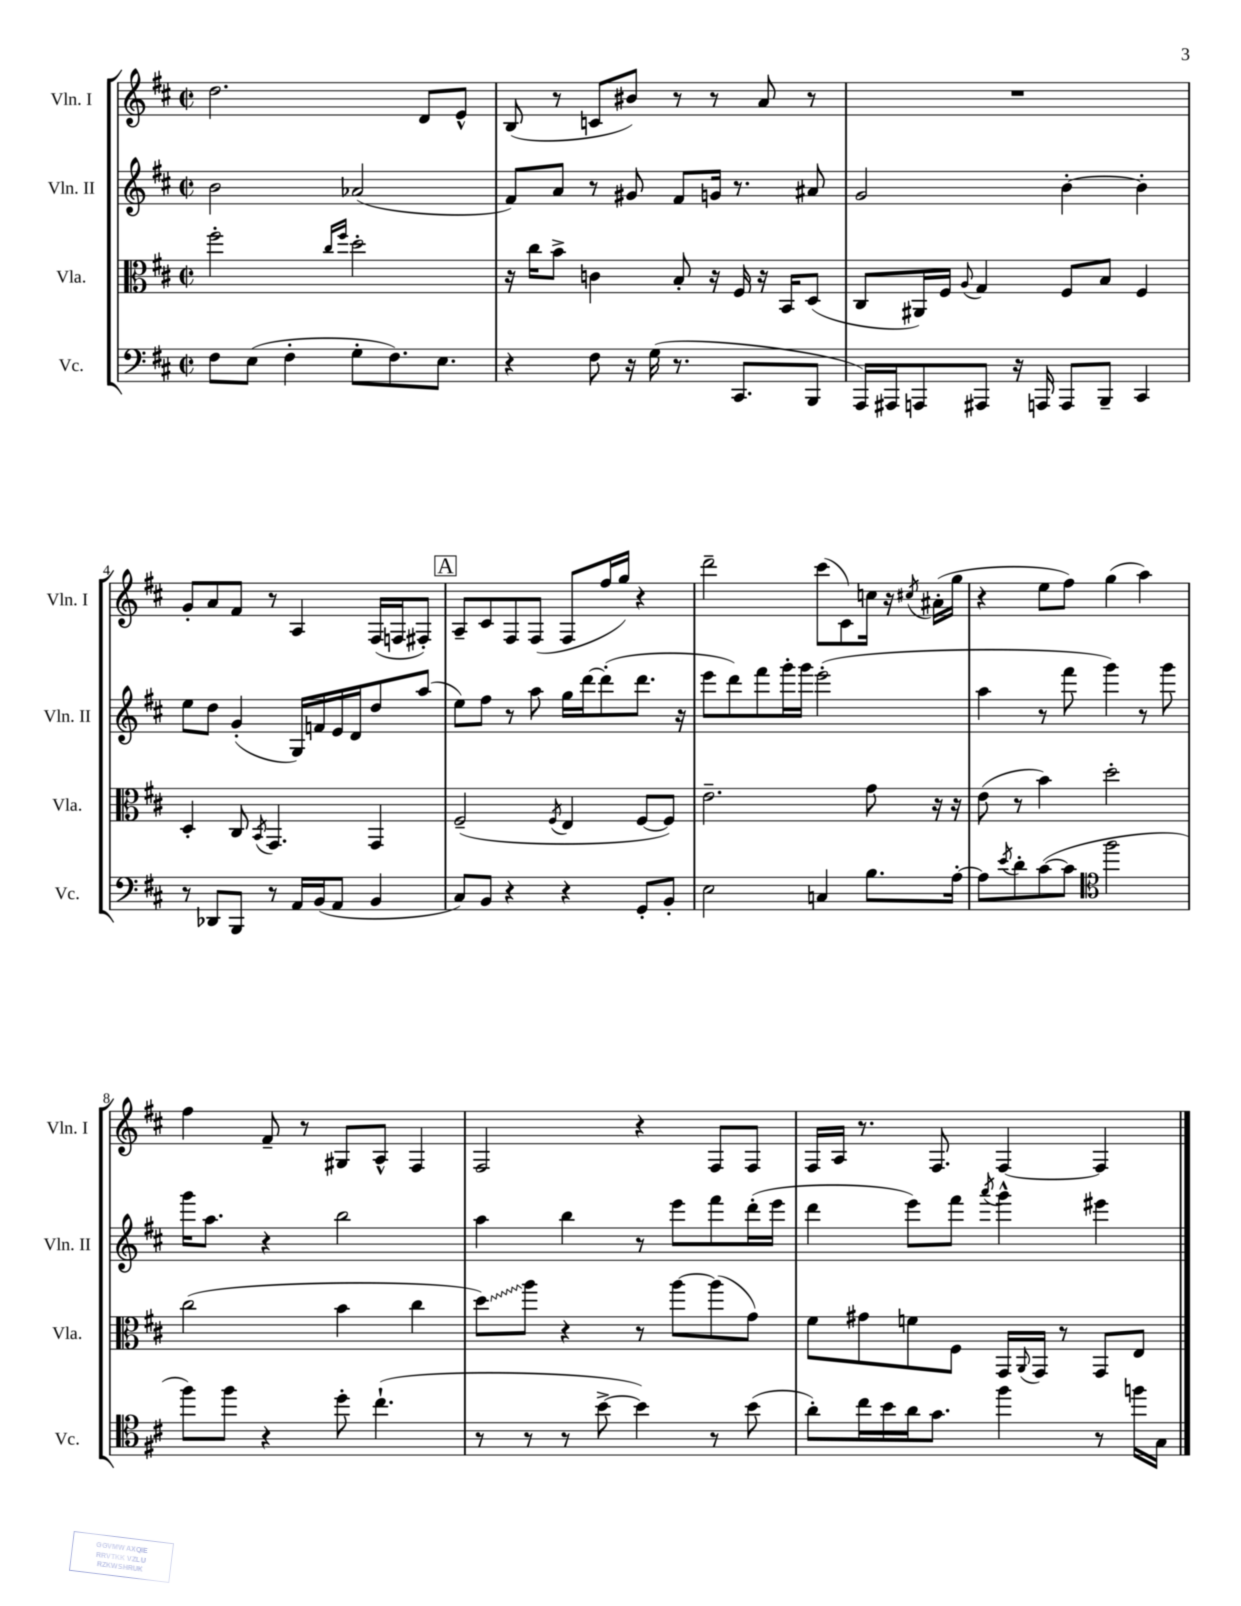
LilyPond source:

<<
\new StaffGroup <<
\new Staff = "s0" \with { instrumentName = "Vln. I" shortInstrumentName = "Vln. I" } {
    \clef treble \key d \major \defaultTimeSignature \time 2/2
    d''2. d'8 e'8-^ |
    b8( r8 c'8 bis'8) r8 r8 a'8 r8 |
    R1 |
    g'8-. a'8 fis'8 r8 a4 fis16( f16 fis8-.) |
    \mark \markup { \box "A" } a8-- cis'8 fis8 fis8( fis8 fis''16 g''16) r4 |
    d'''2-- cis'''8( cis'8) c''16 r16 \acciaccatura { cis''8 } ais'16-.( g''16 |
    r4 e''8 fis''8) g''4( a''4) |
    fis''4 fis'8-- r8 gis8 a8-^ fis4 |
    fis2 r4 fis8 fis8 |
    fis16 a16 r8. fis8. fis4~ fis4 \bar "|." |
}
\new Staff = "s1" \with { instrumentName = "Vln. II" shortInstrumentName = "Vln. II" } {
    \clef treble \key d \major \defaultTimeSignature \time 2/2
    b'2 aes'2( |
    fis'8) a'8 r8 gis'8 fis'8 g'16 r8. ais'8 |
    g'2 b'4~-. b'4-. |
    e''8 d''8 g'4-.( g16) f'16 e'16 d'16 d''8 a''8( |
    \mark \markup { \box "A" } e''8) fis''8 r8 a''8 g''16 d'''16~ d'''8-.( d'''8. r16 |
    e'''8 d'''8) fis'''8 g'''16-. g'''16 e'''2-.( |
    a''4 r8 fis'''8 g'''4) r8 g'''8 |
    g'''16 a''8. r4 b''2 |
    a''4 b''4 r8 e'''8 fis'''8 d'''16-.( e'''16 |
    d'''4 e'''8) fis'''8 \acciaccatura { a'''8 } g'''4-^ eis'''4 \bar "|." |
}
\new Staff = "s2" \with { instrumentName = "Vla." shortInstrumentName = "Vla." } {
    \clef alto \key d \major \defaultTimeSignature \time 2/2
    fis''2-. \grace { cis''16 fis''16 } d''2-. |
    r16 cis''16 b'8-> c'4 b8-. r16 fis16 r16 b,16 d8( |
    cis8 ais,16) fis16 \appoggiatura { a8 } g4 fis8 b8 fis4 |
    d4-. cis8 \acciaccatura { b,8 } g,4. g,4 |
    \mark \markup { \box "A" } fis2--( \acciaccatura { fis8 } e4 fis8~ fis8) |
    e'2.-- g'8 r16 r16 |
    e'8( r8 b'4) d''2-. |
    cis''2( b'4 cis''4 |
    \once \override Glissando.style = #'zigzag d''8\glissando) a''8 r4 r8 a''8~ a''8( g'8) |
    fis'8 gis'8 f'8 fis8 g,16 \appoggiatura { a,8 } g,16 r8 g,8 e8 \bar "|." |
}
\new Staff = "s3" \with { instrumentName = "Vc." shortInstrumentName = "Vc." } {
    \clef bass \key d \major \defaultTimeSignature \time 2/2
    fis8 e8( fis4-. g8-. fis8.) e8. |
    r4 fis8 r16 g16( r8. cis,8. b,,8 |
    a,,16) ais,,16 a,,8 ais,,8 r16 a,,16 a,,8 b,,8-- cis,4 |
    r8 des,8 b,,8 r8 a,16 b,16( a,8 b,4 |
    \mark \markup { \box "A" } cis8) b,8 r4 r4 g,8-. b,8-. |
    e2 c4 b8. a16~-. |
    a8 \acciaccatura { e'8 } d'8-. cis'8~( cis'8 \clef tenor fis''2 |
    fis''8) fis''8 r4 d''8-. cis''4.-!( |
    r8 r8 r8 b'8~-> b'4) r8 b'8( |
    a'8-.) cis''16 b'16 a'16 g'8. fis''4 r8 f''16 g16 \bar "|." |
}
>>
>>
